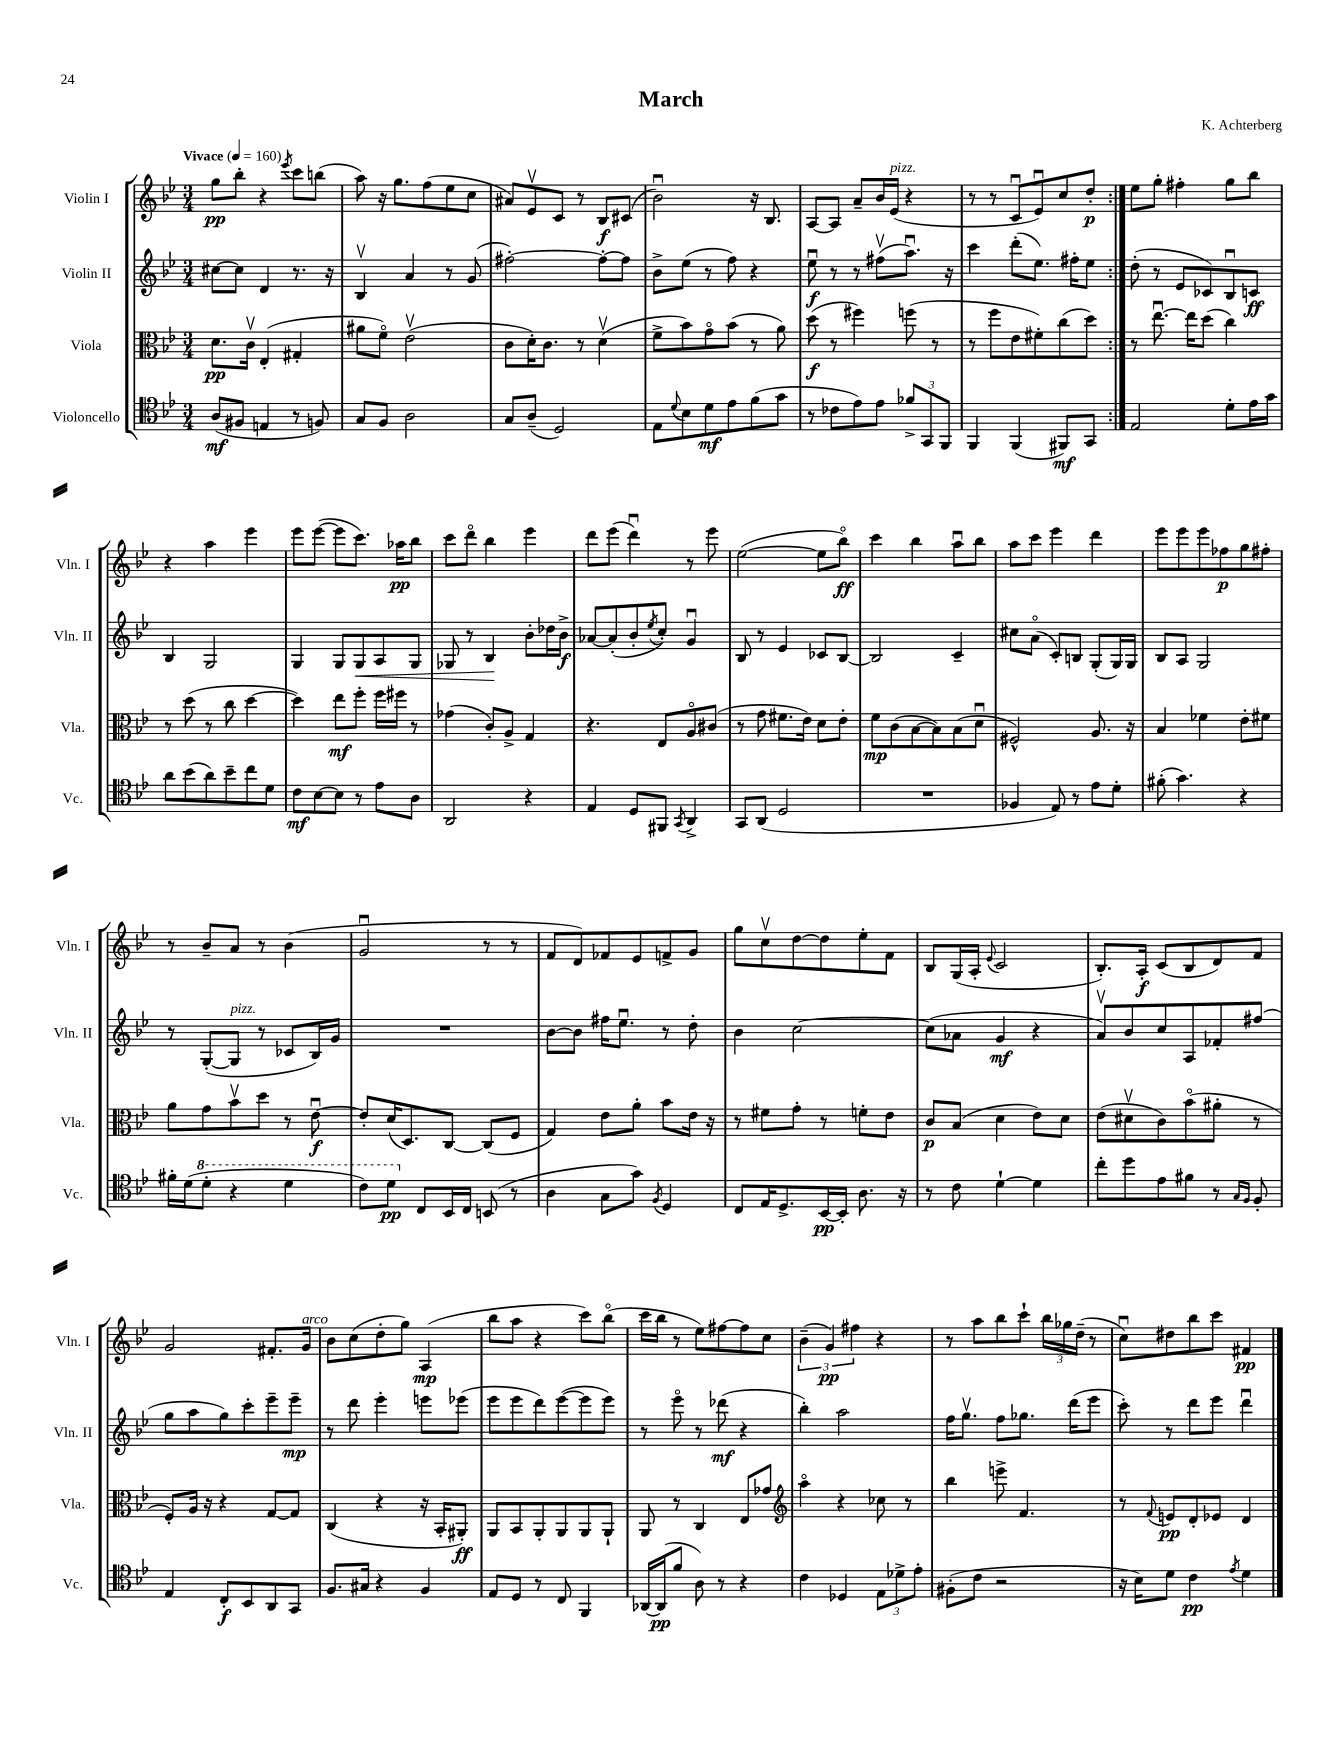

**kern	**dynam	**kern	**dynam	**kern	**dynam	**kern	**dynam
*part4	*part4	*part3	*part3	*part2	*part2	*part1	*part1
*staff4	*staff4	*staff3	*staff3	*staff2	*staff2	*staff1	*staff1
*I"Violoncello	*	*I"Viola	*	*I"Violin II	*	*I"Violin I	*
*I'Vc.	*	*I'Vla.	*	*I'Vln. II	*	*I'Vln. I	*
*clefC4	*	*clefC3	*	*clefG2	*	*clefG2	*
*k[b-e-]	*	*k[b-e-]	*	*k[b-e-]	*	*k[b-e-]	*
*M3/4	*	*M3/4	*	*M3/4	*	*M3/4	*
*MM160	*	*MM160	*	*MM160	*	*MM160	*
=1	=1	=1	=1	=1	=1	=1	=1
!	!	!	!	!	!	!LO:TX:a:B:t=Vivace	!
(8A/L	mf	8.d\L	pp	[8cc#X\L	.	8gg\L	pp
8F#X/J	.	.	.	8cc#\J]	.	8bb-'\J	.
.	.	16cv\Jk	.	.	.	.	.
4En/	.	(4E-'/	.	4d/	.	4r	.
.	.	.	.	.	.	8qeee-/	.
8r	.	4G#X'/	.	8.r	.	8ccc\L	.
8Fn/)	.	.	.	.	.	(8bbn\J	.
.	.	.	.	16r	.	.	.
=2	=2	=2	=2	=2	=2	=2	=2
8G/L	.	8a#X\L	.	4B-v/	.	8aa\)	.
8F/J	.	8f\J)	.	.	.	16r	.
.	.	.	.	.	.	8.gg\L	.
2A\	.	(2e-v\	.	4a/	.	.	.
.	.	.	.	.	.	(8ff\	.
.	.	.	.	8r	.	8ee-\	.
.	.	.	.	(8g/	.	8cc\J	.
=3	=3	=3	=3	=3	=3	=3	=3
8G/L	.	8c\L	.	[2ff#X'\)	.	8a#X/L)	.
(8A~/J	.	16d'\K)	.	.	.	8e-v/	.
.	.	8.c\J	.	.	.	.	.
2D/)	.	.	.	.	.	8c/J	.
.	.	8r	.	.	.	8r	.
.	.	(4dv\	.	8ff#'\L_	.	8B-/L	f
.	.	.	.	8ff#\J]	.	(8c#X/J	.
=4	=4	=4	=4	=4	=4	=4	=4
8E-\L	.	8f^\L	.	8b-^\L	.	2b-u\)	.
8qqd/	.	.	.	.	.	.	.
8B-\	.	8b-\)	.	(8ee-\J	.	.	.
8d\	mf	8g\	.	8r	.	.	.
8e-\	.	(8b-\J	.	8ff\)	.	.	.
(8f\	.	8r	.	4r	.	16r	.
.	.	.	.	.	.	8.B-/	.
8g\J	.	8a\)	.	.	.	.	.
=5	=5	=5	=5	=5	=5	=5	=5
8r	.	(8dd\	f	8ee-u\	f	[8A/L	.
8c-X\L	.	8r	.	8r	.	8A/J]	.
8e-\)	.	4ff#X\)	.	8r	.	8a~/L	.
8e-\J	.	.	.	(8ff#Xv\L	.	16b-/L	.
!	!	!	!	!	!	!LO:TX:a:i:t=pizz.	!
.	.	.	.	.	.	(16e-/JJ	.
12f-X^/L	.	(8ffn\	.	8.aau\J)	.	4r	.
12GG/	.	.	.	.	.	.	.
.	.	8r	.	.	.	.	.
12FF/J	.	.	.	.	.	.	.
.	.	.	.	16r	.	.	.
=6	=6	=6	=6	=6	=6	=6	=6
4FF/	.	8r	.	4ccc\	.	8r	.
.	.	8ff\L	.	.	.	8r	.
(4FF/	.	8e-\	.	(8ddd'\L	.	8cu/L	.
.	.	8f#X'\)	.	8.ee-\J)	.	8e-u/)	.
8FF#X/L)	mf	(8cc\	.	.	.	8cc/	.
.	.	.	.	16ff#X'\KL	.	.	.
8GG/J	.	8dd\J)	.	8ee-\J	.	8dd'/J	p
=7:|!	=7:|!	=7:|!	=7:|!	=7:|!	=7:|!	=7:|!	=7:|!
2E-/	.	8r	.	(8dd'\	.	8ee-\L	.
.	.	[8.ee-u\	.	8r	.	8gg'\J	.
.	.	.	.	8e-/L	.	4ff#X'\	.
.	.	16ee-\KL]	.	.	.	.	.
.	.	(8dd\J	.	8c-X/)	.	.	.
8d'\L	.	4cc\)	.	8B-u/	.	8gg\L	.
16e-\L	.	.	.	8cn/J	ff	8bb-\J	.
16g\JJ	.	.	.	.	.	.	.
!!LO:LB:g=z
=8	=8	=8	=8	=8	=8	=8	=8
8a\L	.	8r	.	4B-/	.	4r	.
(8b-\	.	(8dd\	.	.	.	.	.
8a\)	.	8r	.	2G/	.	4aa\	.
8b-~\	.	8cc\	.	.	.	.	.
8cc\	.	[4dd\	.	.	.	4eee-\	.
8d\J	.	.	.	.	.	.	.
=9	=9	=9	=9	=9	=9	=9	=9
8c\L	mf	4dd\])	.	4G/	.	8eee-\L	.
[8B-\	.	.	.	.	.	([8eee-\J	.
8B-\J]	.	8ee-\L	mf	8G/L	.	8eee-\L]	.
!	!	!	!	!	!LO:HP:b	!	!
8r	.	8ff'\J	.	8G/	<	8.ccc\J)	.
8e-\L	.	16ff\LL	.	8A/	.	.	.
.	.	16ff#X\JJ	.	.	.	16aa-X\KL	pp
8A\J	.	8r	.	8G/J	.	8bb-\J	.
=10	=10	=10	=10	=10	=10	=10	=10
2AA/	.	(4g-X\	.	8G-X/	.	8ccc\L	.
.	.	.	.	8r	.	8ddd\J	.
.	.	8c'/L)	.	4B-/	.	4bb-\	.
.	.	8A^/J	.	.	.	.	.
4r	.	4G/	.	8b-'\L	[	4eee-\	.
.	.	.	.	16dd-X\L	.	.	.
.	.	.	.	16b-^\JJ	f	.	.
=11	=11	=11	=11	=11	=11	=11	=11
4E-/	.	4.r	.	[8a-X/L	.	8ddd\L	.
.	.	.	.	(8a-'/]	.	(8eee-\J	.
8D/L	.	.	.	8b-'/	.	4dddu\)	.
.	.	.	.	8qee-/	.	.	.
8FF#X/J	.	8E-/L	.	8cc'/J)	.	.	.
8qGG/	.	.	.	.	.	.	.
4AA^/	.	8A/	.	4gu/	.	8r	.
.	.	(8c#X/J	.	.	.	8eee-\	.
=12	=12	=12	=12	=12	=12	=12	=12
8GG/L	.	8r	.	8B-/	.	([2ee-\	.
(8AA/J	.	8g\	.	8r	.	.	.
2D/	.	8.f#X\L	.	4e-/	.	.	.
.	.	16e-\Jk)	.	.	.	.	.
.	.	8d\L	.	8c-X/L	.	8ee-\L]	.
.	.	8e-'\J	.	[8B-/J	.	8bb-\J)	ff
=13	=13	=13	=13	=13	=13	=13	=13
2.r	.	8f\L	mp	2B-/]	.	4ccc\	.
.	.	(8c\	.	.	.	.	.
.	.	[8B-\	.	.	.	4bb-\	.
.	.	8B-\])	.	.	.	.	.
.	.	(8B-\	.	4c~/	.	8aau\L	.
.	.	8du\J	.	.	.	8bb-\J	.
=14	=14	=14	=14	=14	=14	=14	=14
4F-X/	.	2F#X^^/)	.	8cc#X\L	.	8aa\L	.
.	.	.	.	(8a\J	.	8ccc\J	.
8E-/)	.	.	.	8c'/L)	.	4eee-\	.
8r	.	.	.	8Bn/J	.	.	.
8e-\L	.	8.A/	.	(8G'/L	.	4ddd\	.
8d'\J	.	.	.	16G/L)	.	.	.
.	.	16r	.	16G/JJ	.	.	.
=15	=15	=15	=15	=15	=15	=15	=15
(8f#X'\	.	4B-/	.	8B-/L	.	8eee-\L	.
4.g\)	.	.	.	8A/J	.	8eee-\	.
.	.	4f-X\	.	2G/	.	8eee-\	.
.	.	.	.	.	.	8ff-X\	p
4r	.	8e-'\L	.	.	.	8gg\	.
.	.	8f#X\J	.	.	.	8ff#X'\J	.
!!LO:LB:g=z
=16	=16	=16	=16	=16	=16	=16	=16
16f#X'\LL	.	8a\L	.	8r	.	8r	.
(16d\J	.	.	.	.	.	.	.
*8va	*	*	*	*	*	*	*
8dd'\J	.	8g\	.	([8G'/L	.	8b-~/L	.
!	!	!	!	!LO:TX:a:i:t=pizz.	!	!	!
4r	.	8b-v\	.	8G/J]	.	8a/J	.
.	.	8dd\J	.	8r	.	8r	.
4dd\	.	8r	.	8c-X/L	.	(4b-\	.
.	.	[8e-u\	f	16B-/L)	.	.	.
.	.	.	.	16g/JJ	.	.	.
=17	=17	=17	=17	=17	=17	=17	=17
8cc\L)	.	8e-'/L]	.	2.r	.	2gu/	.
8dd\J	pp	(16d/K	.	.	.	.	.
.	.	8.D/)	.	.	.	.	.
*X8va	*	*	*	*	*	*	*
8C/L	.	.	.	.	.	.	.
16BB-/L	.	[8C/J	.	.	.	.	.
16C/JJ	.	.	.	.	.	.	.
(8BBn/	.	(8C/L]	.	.	.	8r	.
8r	.	8F/J	.	.	.	8r	.
=18	=18	=18	=18	=18	=18	=18	=18
4A\	.	4G/)	.	[8b-\L	.	8f/L	.
.	.	.	.	8b-\J]	.	8d/)	.
8G\L	.	8e-\L	.	16ff#X\KL	.	8f-X/	.
.	.	.	.	8.ee-u\J	.	.	.
8g\J)	.	8a'\J	.	.	.	8e-/	.
8qF/	.	.	.	.	.	.	.
4D/	.	8b-\L	.	8r	.	8fn^/	.
.	.	16e-\Jk	.	8dd'\	.	8g/J	.
.	.	16r	.	.	.	.	.
=19	=19	=19	=19	=19	=19	=19	=19
8C/L	.	8r	.	4b-\	.	8gg\L	.
16E-/K	.	8f#X\L	.	.	.	8ccv\	.
8.D^/	.	.	.	.	.	.	.
.	.	8g'\J	.	[2cc\	.	[8dd\	.
[16BB-/L	pp	8r	.	.	.	8dd\]	.
16BB-'/JJ]	.	.	.	.	.	.	.
8.A\	.	8fn'\L	.	.	.	8ee-'\	.
.	.	8e-\J	.	.	.	8f\J	.
16r	.	.	.	.	.	.	.
=20	=20	=20	=20	=20	=20	=20	=20
8r	.	8c/L	p	(8cc\L]	.	8B-/L	.
8c\	.	(8B-/J	.	8a-X\J	.	(16G/L	.
.	.	.	.	.	.	16A'/JJ	.
.	.	.	.	.	.	8qqe-/	.
[4d`\	.	4d\	.	4g/	mf	2c/	.
4d\]	.	8e-\L)	.	4r	.	.	.
.	.	8d\J	.	.	.	.	.
=21	=21	=21	=21	=21	=21	=21	=21
8cc'\L	.	(8e-\L	.	8av/L)	.	8.B-'/L)	.
8dd\	.	8d#Xv\	.	8b-/	.	.	.
.	.	.	.	.	.	16A'/Jk	f
8e-\	.	8c\)	.	8cc/	.	(8c/L	.
8f#X\J	.	(8b-\	.	8A/	.	8B-/	.
8r	.	8a#X'\J	.	8f-X'/	.	8d/)	.
16qqG/LL	.	.	.	.	.	.	.
16qqF/JJ	.	.	.	.	.	.	.
8F'/	.	8r	.	(8ff#X/J	.	8f/J	.
!!LO:LB:g=z
=22	=22	=22	=22	=22	=22	=22	=22
4E-/	.	8F'/L)	.	8gg\L	.	2g/	.
.	.	16A/Jk	.	8aa\	.	.	.
.	.	16r	.	.	.	.	.
8C'/L	f	4r	.	8gg\)	.	.	.
8BB-/	.	.	.	8ccc'\	.	.	.
8AA/	.	[8G/L	.	8eee-~\	.	8.f#X'/L	.
8GG/J	.	8G/J]	.	8eee-~\J	mp	.	.
!	!	!	!	!	!	!LO:TX:a:i:t=arco	!
.	.	.	.	.	.	16g/Jk	.
=23	=23	=23	=23	=23	=23	=23	=23
8.F/L	.	(4C/	.	8r	.	8b-\L	.
.	.	.	.	8ddd\	.	(8cc\	.
16G#X/Jk	.	.	.	.	.	.	.
4r	.	4r	.	4eee-'\	.	8dd'\	.
.	.	.	.	.	.	8gg\J)	.
4F/	.	16r	.	8eeen\L	.	(4A/	mp
.	.	16BB-'/KL	.	.	.	.	.
.	.	8AA#X'/J)	ff	(8eee-X\J	.	.	.
=24	=24	=24	=24	=24	=24	=24	=24
8E-/L	.	8AA/L	.	8eee-\L	.	8bb-\L	.
8D/J	.	8BB-/	.	8eee-\	.	8aa\J	.
8r	.	8AA'/	.	8ddd\)	.	4r	.
8C/	.	8AA/	.	([8eee-\	.	.	.
4FF/	.	8AA/	.	8eee-\]	.	8ccc\L)	.
.	.	8AA`/J	.	8eee-\J)	.	(8bb-\J	.
=25	=25	=25	=25	=25	=25	=25	=25
[16AA-X/LL	.	8AA/	.	8r	.	16ccc\LL	.
(16AA-/J]	pp	.	.	.	.	16bb-\JJ	.
8f/J	.	8r	.	8eee-\	.	8r	.
8A\)	.	4C/	.	8r	.	8ee-\L)	.
8r	.	.	.	(8ddd-X\	mf	[8ff#X\	.
4r	.	8E-/L	.	4r	.	8ff#\]	.
.	.	8g-X/J	.	.	.	8cc\J	.
=26	=26	=26	=26	=26	=26	=26	=26
*	*	*clefG2	*	*	*	*	*
4c\	.	4aa\	.	4bb-'\)	.	(6b-~\	.
.	.	.	.	.	.	6g/)	pp
4D-X/	.	4r	.	2aa\	.	.	.
.	.	.	.	.	.	6ff#X\	.
12E-\L	.	8cc-X\	.	.	.	4r	.
12d-X^\	.	.	.	.	.	.	.
.	.	8r	.	.	.	.	.
12e-'\J	.	.	.	.	.	.	.
=27	=27	=27	=27	=27	=27	=27	=27
(8F#X'\L	.	4bb-\	.	16ff\KL	.	8r	.
.	.	.	.	8.ggv\J	.	.	.
8c\J	.	.	.	.	.	8aa\L	.
2r	.	8eeen^\	.	8ff\L	.	8bb-\	.
.	.	4.f/	.	8.gg-X\J	.	8ccc`\J	.
.	.	.	.	.	.	24bb-\LL	.
.	.	.	.	.	.	24gg-X\	.
.	.	.	.	(16ddd\KL	.	.	.
.	.	.	.	.	.	(24dd~\JJ	.
.	.	.	.	8eee-\J	.	8r	.
=28	=28	=28	=28	=28	=28	=28	=28
16r	.	8r	.	8ccc'\)	.	8ccu\L)	.
16B-\KL)	.	.	.	.	.	.	.
.	.	8qqf/	.	.	.	.	.
8d\J	.	8en/L	pp	8r	.	8dd#X\	.
4c\	pp	8d'/	.	8ddd\L	.	8bb-\	.
.	.	8e-X/J	.	8eee-\J	.	8ccc\J	.
8qe-/	.	.	.	.	.	.	.
4d\	.	4d/	.	4dddu\	.	4f#X/	pp
==	==	==	==	==	==	==	==
*-	*-	*-	*-	*-	*-	*-	*-
